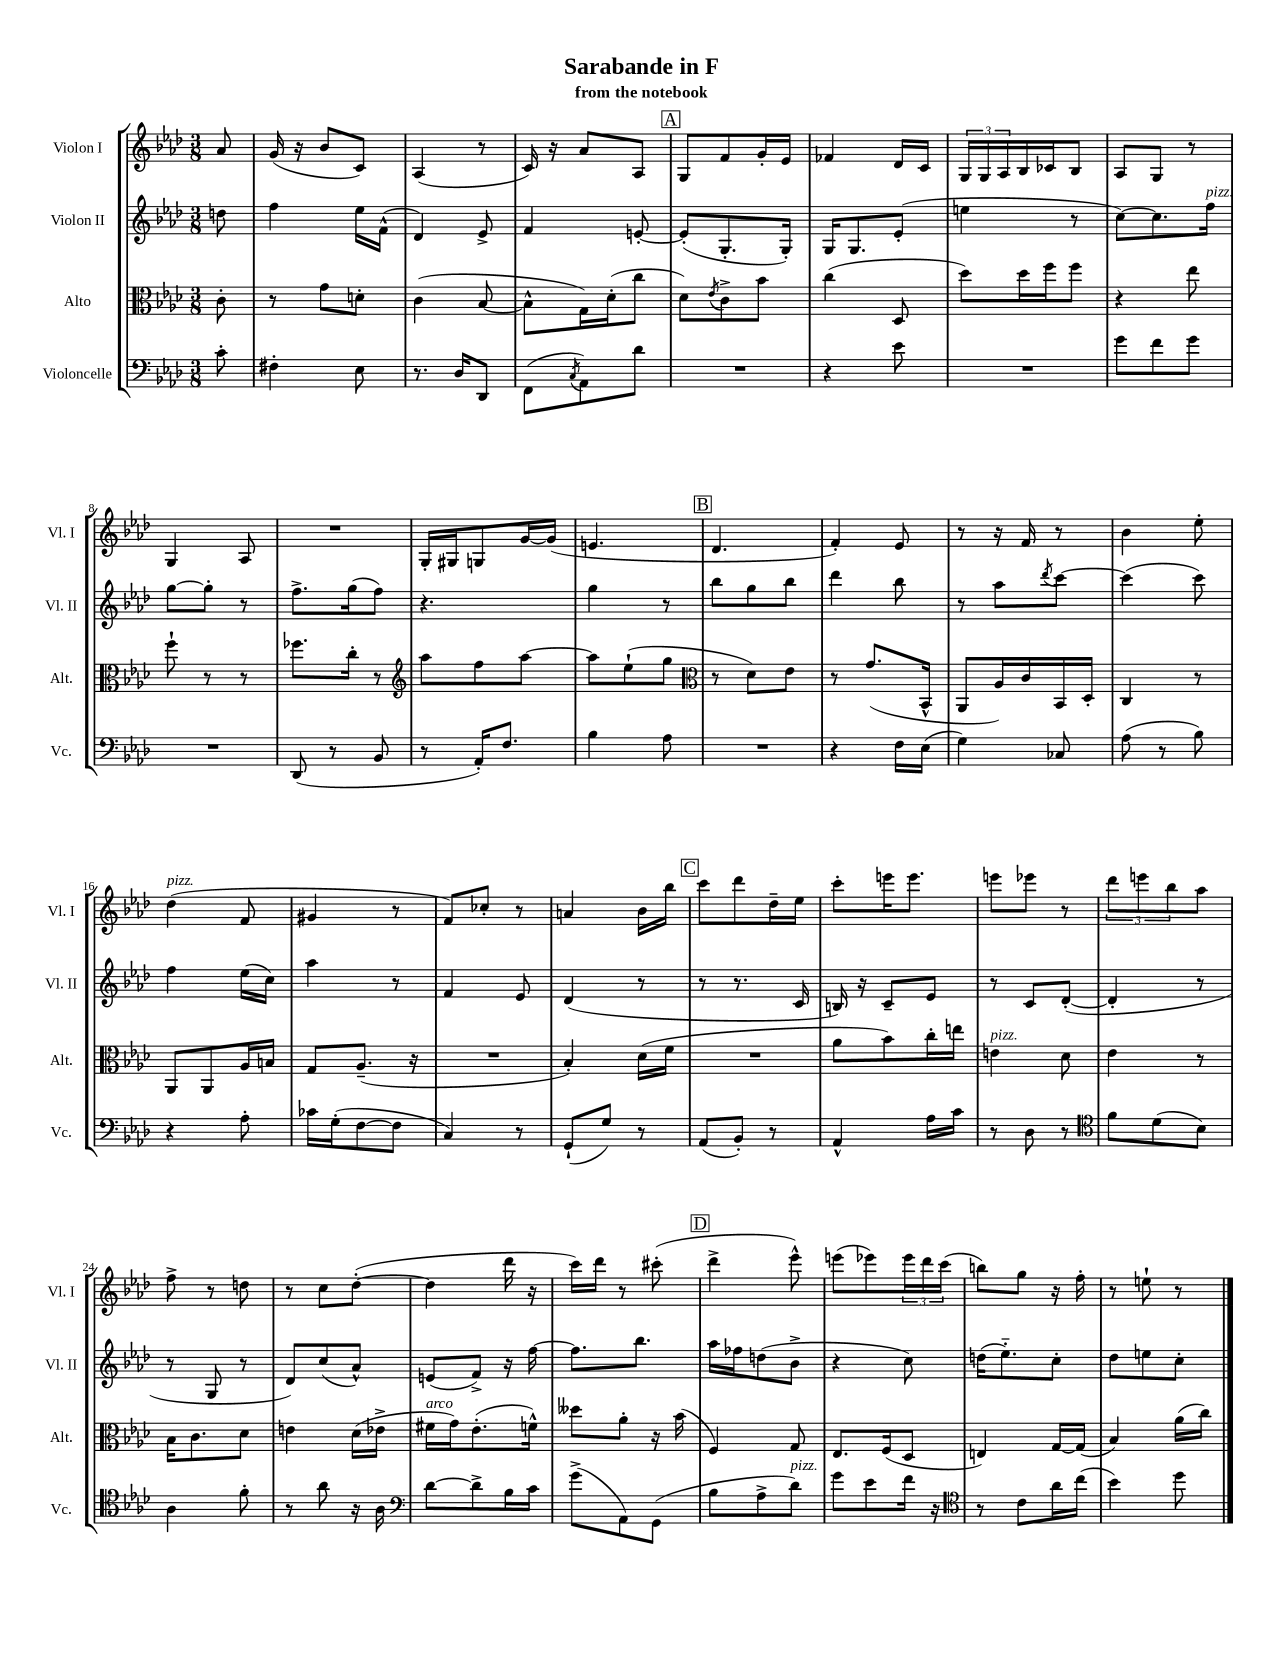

**kern	**kern	**kern	**kern
*part4	*part3	*part2	*part1
*staff4	*staff3	*staff2	*staff1
*I"Violoncelle	*I"Alto	*I"Violon II	*I"Violon I
*I'Vc.	*I'Alt.	*I'Vl. II	*I'Vl. I
*clefF4	*clefC3	*clefG2	*clefG2
*k[b-e-a-d-]	*k[b-e-a-d-]	*k[b-e-a-d-]	*k[b-e-a-d-]
*M3/8	*M3/8	*M3/8	*M3/8
=	=	=	=
8c'\	8c'\	8ddn\	8a-/
=1	=1	=1	=1
4F#X'\	8r	4ff\	(16g/
.	.	.	16r
.	8g\L	.	8b-/L
8E-\	8dn'\J	16ee-\LL	8c/J)
.	.	(16f^^\JJ	.
=2	=2	=2	=2
8.r	(4c\	4d-/)	(4A-/
16D-/KL	.	.	.
8DD-/J	[8B-/	8e-^/	8r
=3	=3	=3	=3
(8FF\L	8B-^^\L]	4f/	16c/)
.	.	.	16r
8qC/	.	.	.
8AA-\)	16G\L)	.	8a-/L
.	(16d-'\J	.	.
8d-\J	8cc\J	[8en'/	8A-/J
!!LO:REH:place=s1:t=A
=4	=4	=4	=4
4.r	8d-\L)	(8e'/L]	8G/L
.	8qe-/	.	.
.	8c^\	8.G'/	8f/
.	8b-\J	.	16g'/L
.	.	16G'/Jk)	16e-/JJ
=5	=5	=5	=5
4r	(4cc\	16G/KL	4f-X/
.	.	8.G/	.
8e-\	8D-/	(8e-'/J	16d-/LL
.	.	.	16c/JJ
=6	=6	=6	=6
4.r	8dd-\L)	4een\	24G/LL
.	.	.	24G/
.	.	.	24A-/
.	16dd-\L	.	16B-/
.	16ff\J	.	16c-X/J
.	8ff\J	8r	8B-/J
=7	=7	=7	=7
8g\L	4r	[8cc\L)	8A-/L
8f\	.	8.cc\]	8G/J
8g\J	8ee-\	.	8r
!	!	!LO:TX:a:i:t=pizz.	!
.	.	16ff\Jk	.
!!LO:LB:g=z
=8	=8	=8	=8
4.r	8ff`\	[8gg\L	4G/
.	8r	8gg'\J]	.
.	8r	8r	8A-/
=9	=9	=9	=9
(8DD-/	8.ff-X\L	8.ff^\L	4.r
8r	.	.	.
.	16cc'\Jk	(16gg\k	.
8BB-/	8r	8ff\J)	.
=10	=10	=10	=10
*	*clefG2	*	*
8r	8aa-\L	4.r	16G'/LL
.	.	.	16G#X/J
16AA-'/KL)	8ff\	.	8Gn/
8.F/J	.	.	.
.	[8aa-\J	.	[16g/L
.	.	.	(16g/JJ]
=11	=11	=11	=11
4B-\	8aa-\L]	4gg\	4.en/
.	(8ee-`\	.	.
8A-\	8gg\J	8r	.
!!LO:REH:place=s1:t=B
=12	=12	=12	=12
*	*clefC3	*	*
4.r	8r	8bb-\L	4.d-/
.	8d-\L)	8gg\	.
.	8e-\J	8bb-\J	.
=13	=13	=13	=13
4r	8r	4ddd-\	4f'/)
.	(8.g/L	.	.
16F\LL	.	8bb-\	8e-/
(16E-\JJ	16BB-^^/Jk	.	.
=14	=14	=14	=14
4G\)	8AA-/L	8r	8r
.	16A-/L)	8aa-\L	16r
.	16c/	.	16f/
.	.	8qddd-/	.
8C-X/	16BB-/	[8ccc\J	8r
.	16D-'/JJ	.	.
=15	=15	=15	=15
(8A-\	4C/	(4ccc\]	4b-\
8r	.	.	.
8B-\)	8r	8ccc\)	8ee-'\
!!LO:LB:g=z
=16	=16	=16	=16
!	!	!	!LO:TX:a:i:t=pizz.
4r	8AA-/L	4ff\	(4dd-\
.	8AA-/	.	.
8A-'\	16A-/L	(16ee-\LL	8f/
.	16Bn/JJ	16cc\JJ)	.
=17	=17	=17	=17
16c-X\LL	8G/L	4aa-\	4g#X/
(16G'\J	.	.	.
[8F\	(8.A-~/J	.	.
8F\J]	.	8r	8r
.	16r	.	.
=18	=18	=18	=18
4C/)	4.r	4f/	8f/L)
.	.	.	8cc-X'/J
8r	.	8e-/	8r
=19	=19	=19	=19
(8GG`/L	4B-'/)	(4d-/	4an/
8G/J)	.	.	.
8r	(16d-\LL	8r	16b-\LL
.	16f\JJ	.	16bb-\JJ
!!LO:REH:place=s1:t=C
=20	=20	=20	=20
(8AA-/L	4.r	8r	8ccc\L
8BB-'/J)	.	8.r	8ddd-\
8r	.	.	16dd-~\L
.	.	16c/	16ee-\JJ
=21	=21	=21	=21
4AA-^^/	8a-\L	16Bn/)	8ccc'\L
.	.	16r	.
.	8b-\)	8c~/L	16eeen\K
.	.	.	8.eee\J
16A-\LL	16cc'\L	8e-/J	.
16c\JJ	16een\JJ	.	.
=22	=22	=22	=22
!	!LO:TX:a:i:t=pizz.	!	!
8r	4en\	8r	8eeen\L
8D-\	.	8c/L	8eee-X\J
8r	8d-\	([8d-'/J	8r
=23	=23	=23	=23
*clefC4	*	*	*
8f\L	4e-\	4d-'/]	12ddd-\L
.	.	.	12eeen\
(8d-\	.	.	.
.	.	.	12bb-\
8B-\J)	8r	8r	8aa-\J
!!LO:LB:g=z
=24	=24	=24	=24
4A-\	16B-\KL	8r	8ff^\
.	8.c\	.	.
.	.	8G/	8r
8f'\	8d-\J	8r	8ddn\
=25	=25	=25	=25
8r	4en\	8d-/L)	8r
8a-\	.	(8cc/	8cc\L
16r	(16d-\LL	8a-^^/J)	([8dd-'\J
16A-\	16e-X^\JJ	.	.
=26	=26	=26	=26
*clefF4	*	*	*
!	!LO:TX:a:i:t=arco	!	!
[8d-\L	16f#X\LL	(8en/L	4dd-\]
.	16g\J)	.	.
8d-^\]	(8.e-'\	8f^/J)	.
16B-\L	.	16r	16ddd-\
16c\JJ	16fn^^\Jk)	[16ff\	16r
=27	=27	=27	=27
(8g^\L	8dd--X\L	8.ff\L]	16ccc\LL)
.	.	.	16ddd-\JJ
8AA-\)	8a-'\J	.	8r
.	.	8.bb-\J	.
(8GG\J	16r	.	(8ccc#X'\
.	(16b-\	.	.
!!LO:REH:place=s1:t=D
=28	=28	=28	=28
8B-\L	4F/)	16aa-\LL	4ddd-^\
.	.	16ff-X\J	.
8A-^\	.	(8ddn\	.
!LO:TX:a:i:t=pizz.	!	!	!
8d-\J)	8G/	8b-^\J	8eee-^^\)
=29	=29	=29	=29
8g\L	8.E-/L	4r	(8eeen\L
8e-\	.	.	8eee-X\)
.	(16F/k	.	.
16f\Jk	8D-/J	8cc\)	24eee-\L
.	.	.	24ddd-\
16r	.	.	.
.	.	.	(24ccc\JJ
=30	=30	=30	=30
*clefC4	*	*	*
8r	4En/)	(16ddn\KL	8bbn\L)
.	.	8.ee-\)	.
8c\L	.	.	8gg\J
16a-\L	[16G/LL	8cc'\J	16r
(16cc\JJ	(16G/JJ]	.	16ff'\
=31	=31	=31	=31
4b-\)	4B-/)	8dd-\L	8r
.	.	8een\	8een`\
8dd-\	(16a-\LL	8cc'\J	8r
.	16cc\JJ)	.	.
==	==	==	==
*-	*-	*-	*-
